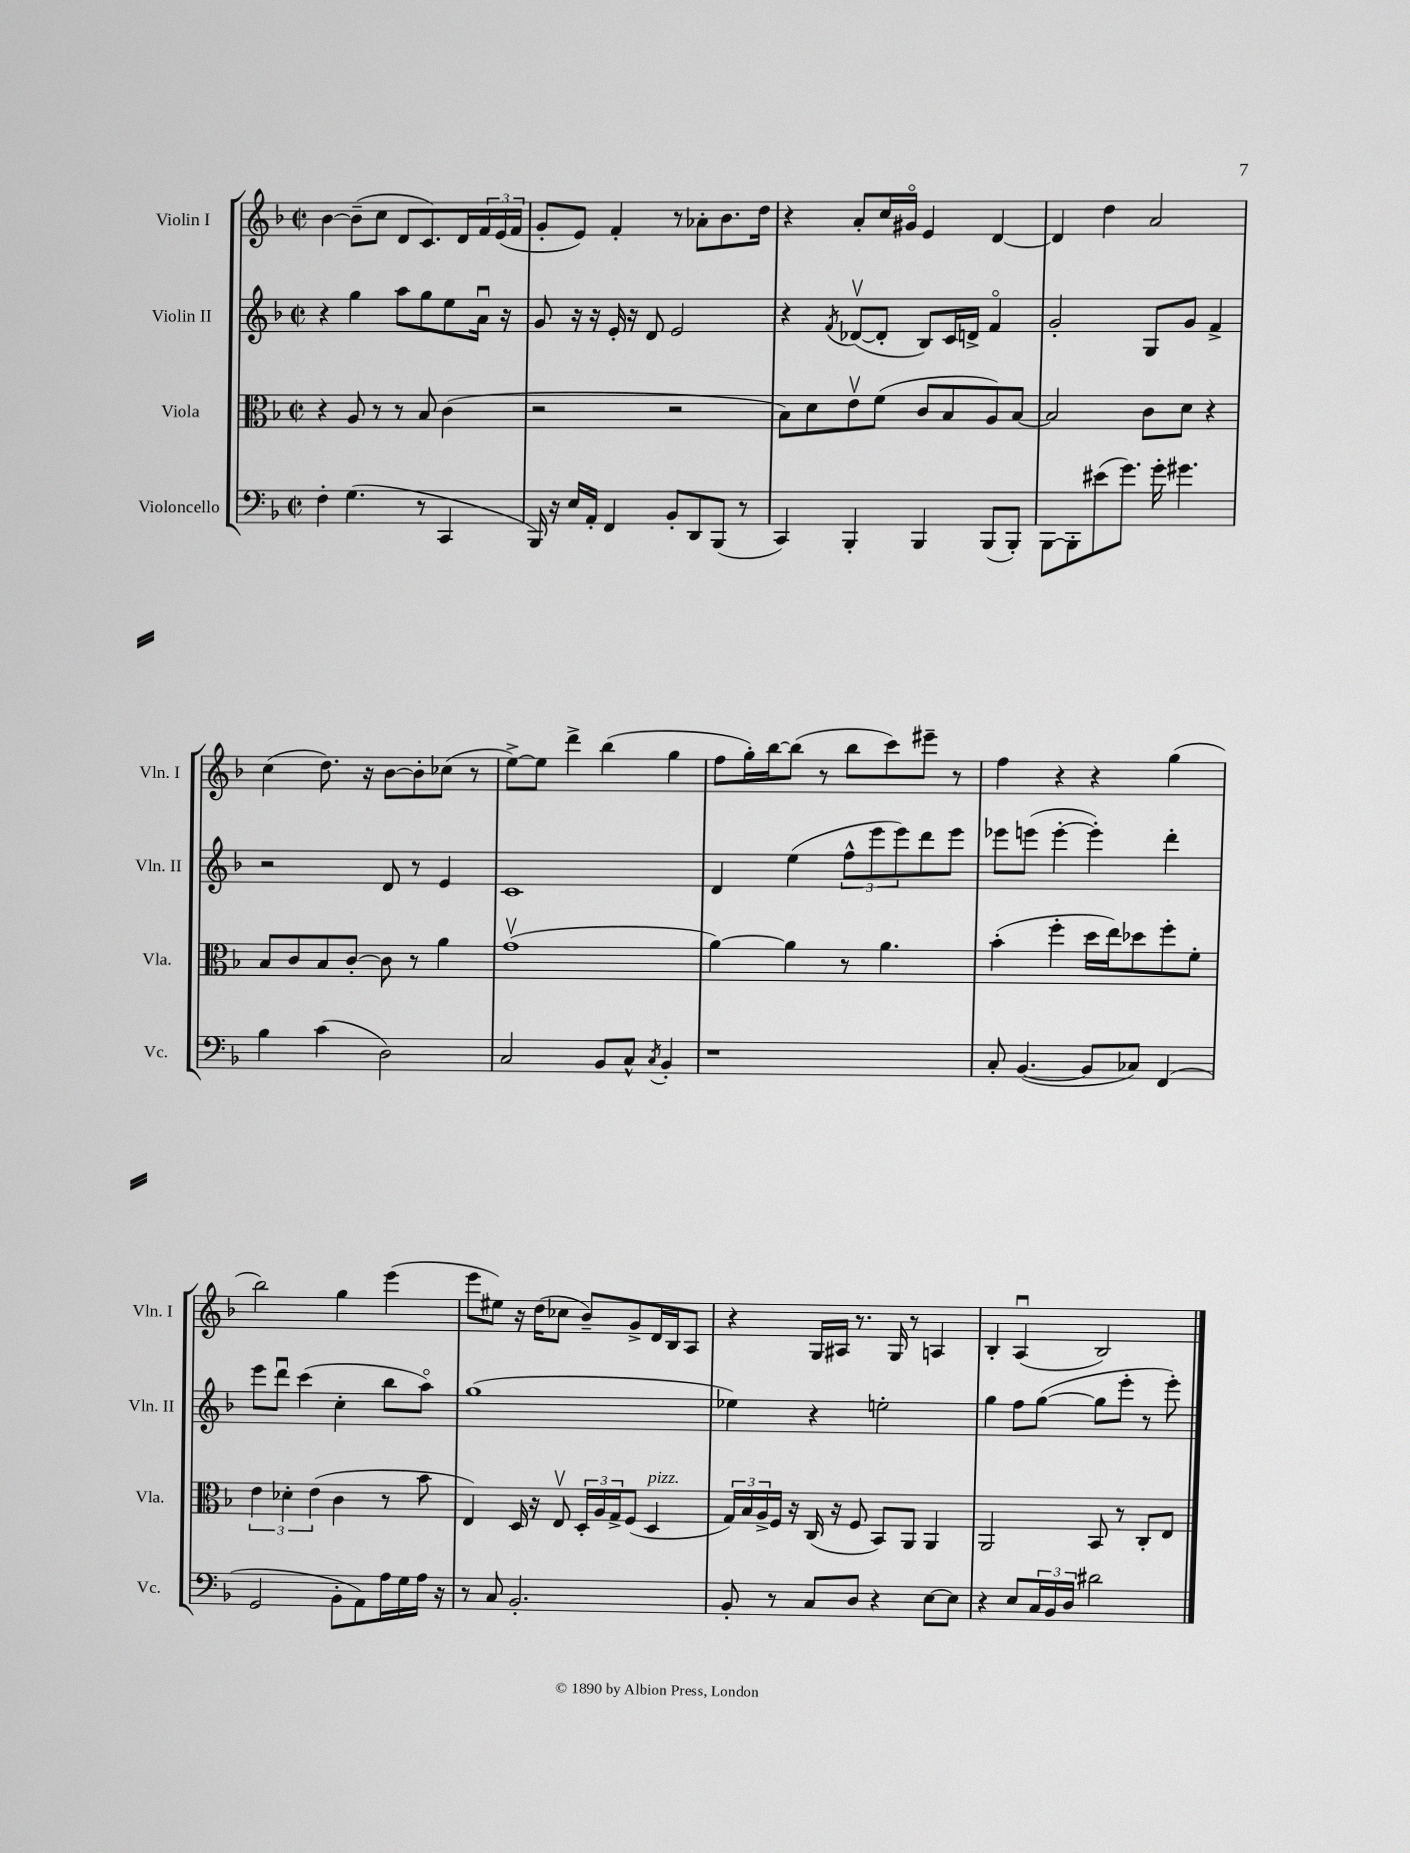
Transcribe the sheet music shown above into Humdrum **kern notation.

**kern	**kern	**kern	**kern
*staff4	*staff3	*staff2	*staff1
*clefF4	*clefC3	*clefG2	*clefG2
*k[b-]	*k[b-]	*k[b-]	*k[b-]
*M2/2	*M2/2	*M2/2	*M2/2
*met(c|)	*met(c|)	*met(c|)	*met(c|)
4F'	4r	4r	[4b-
(4.G	8A	4gg	(8b-~]
.	8r	.	8cc
.	8r	8aa	8d
8r	8B-	8gg	8.c)
4CC	(4c	8ee	.
.	.	.	16d
.	.	16au	24f
.	.	.	(24e
.	.	16r	.
.	.	.	24f
=	=	=	=
16BBB-)	2r	8g	8g'
16r	.	.	.
16E	.	16r	8e)
16AA'	.	16r	.
4FF	.	16e'	4f'
.	.	16r	.
.	.	8d	.
8BB-'	2r	2e	8r
8DD	.	.	8a-'
(8BBB-	.	.	8.b-
8r	.	.	.
.	.	.	16dd
=	=	=	=
4CC)	8B-)	4r	4r
.	8d	.	.
.	.	8qf	.
4BBB-'	8ev	([8d-v	8a'
.	(8f	8d-']	16cc
.	.	.	16g#o
4BBB-	8c	8B-)	4e
.	8B-	16c	.
.	.	16d^	.
(8BBB-	8A)	4fo	[4d
8BBB-')	[8B-	.	.
=	=	=	=
[8BBB-	2B-]	2g'	4d]
8BBB-']	.	.	.
(8e#	.	.	4dd
8.g)	.	.	.
.	8c	8G	2a
16g'	.	.	.
4.g#	8d	8g	.
.	4r	4f^	.
=	=	=	=
4B-	8B-	2r	(4cc
.	8c	.	.
(4c	8B-	.	8.dd)
.	[8c'	.	.
.	.	.	16r
2D)	8c]	8d	[8b-
.	8r	8r	8b-']
.	4a	4e	(8cc-
.	.	.	8r
=	=	=	=
2C	(1gv	1c	[8ee^)
.	.	.	8ee]
.	.	.	4ddd^
8BB-	.	.	(4bb-
8C^^	.	.	.
8qC	.	.	.
4BB-'	.	.	4gg
=	=	=	=
1r	[4a)	4d	8ff
.	.	.	16gg')
.	.	.	[16bb-
.	4a]	(4ee	(8bb-]
.	.	.	8r
.	8r	12ff^^	8bb-
.	.	12eee	.
.	4.a	.	8ccc)
.	.	12eee)	.
.	.	8ddd	8eee#~
.	.	8eee	8r
=	=	=	=
8C'	(4b-'	8eee-	4ff
([4.BB-	.	(8eee	.
.	4ff'	[4eee'	4r
8BB-]	16dd	4eee'])	4r
.	16ee)	.	.
8C-)	8dd-	.	.
(4FF	8ff'	4ddd'	(4gg
.	8f'	.	.
=	=	=	=
2GG	6e	8eee	2bb-)
.	.	8dddu	.
.	6d-'	.	.
.	.	(4ccc	.
.	(6e	.	.
8BB-'	4c	4cc'	4gg
8AA)	.	.	.
16A	8r	8bb-	(4eee
16G	.	.	.
16A	8b-	8aao)	.
16r	.	.	.
=	=	=	=
8r	4E)	(1gg	8eee
8C	.	.	8ee#)
2.BB-'	16D	.	16r
.	16r	.	(16dd
.	8Ev	.	8cc-
.	24D'	.	8b-~)
.	24A	.	.
.	24G^	.	.
.	(8F	.	8g^
.	4D	.	16d
.	.	.	16B-
.	.	.	8A
=	=	=	=
8BB-'	24G)	4ee-)	4r
.	24B-	.	.
.	24A^	.	.
8r	16F	.	.
.	16r	.	.
8C	(16C	4r	16G
.	16r	.	16A#
8D	8F	.	8.r
4r	8BB-)	2ee'	.
.	.	.	16G
.	8AA	.	8r
[8E	4AA	.	4A
8E]	.	.	.
=	=	=	=
4r	2AA	4gg	4B-'
8E	.	8ff	(4Au
24C	.	([8gg	.
24BB-	.	.	.
24D	.	.	.
2d#	8BB-	8gg]	2B-)
.	8r	8eee'	.
.	8C'	8r	.
.	8E	8eee')	.
==	==	==	==
*-	*-	*-	*-
